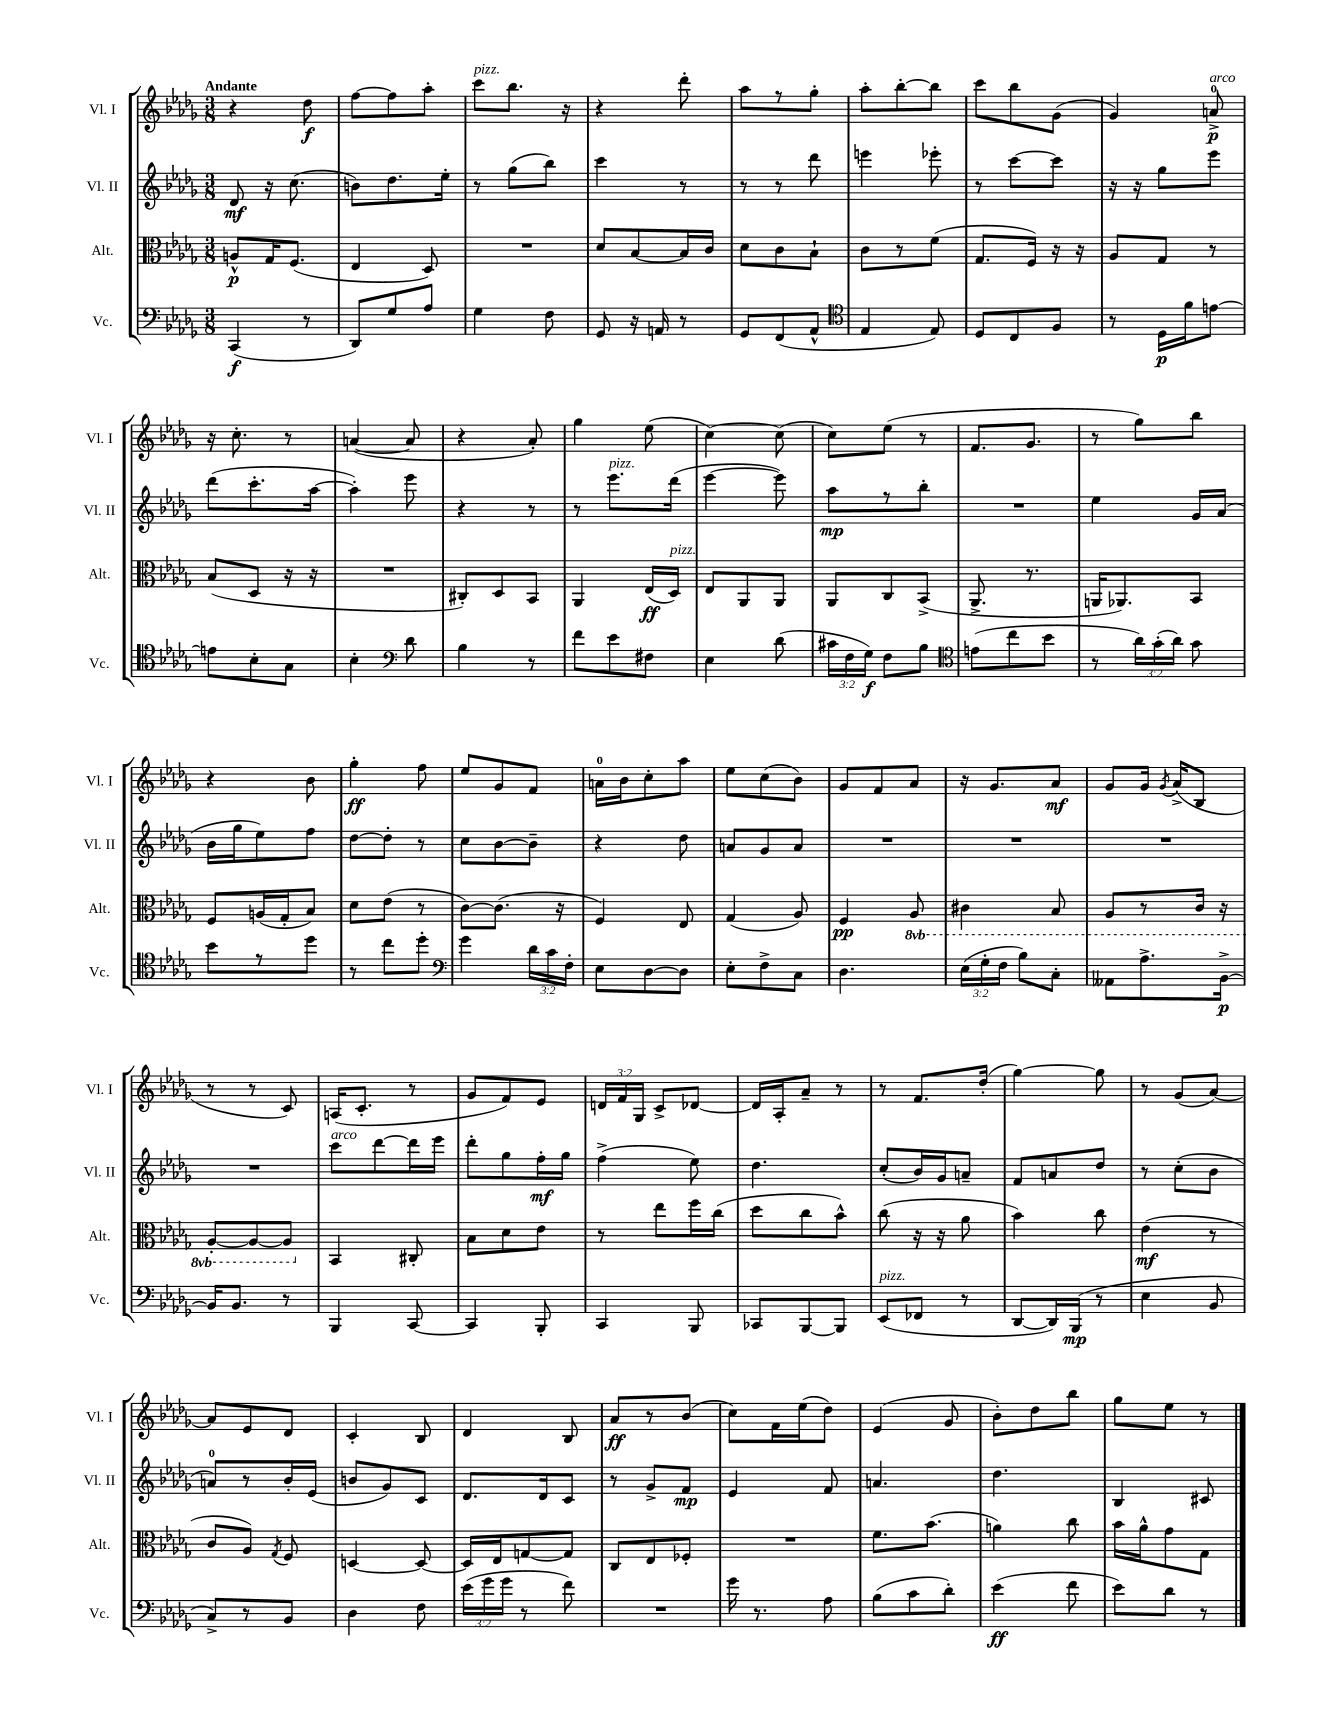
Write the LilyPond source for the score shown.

<<
\new StaffGroup <<
\new Staff = "s0" \with { instrumentName = "Vl. I" shortInstrumentName = "Vl. I" } {
    \clef treble \key des \major \numericTimeSignature \time 3/8 \override Staff.TupletNumber.text = #tuplet-number::calc-fraction-text \tempo "Andante"
    \autoBeamOff r4 des''8\f |
    f''8[~ f''8 aes''8]-. |
    c'''8[^\markup { \italic "pizz." } bes''8.] r16 |
    r4 des'''8-. |
    aes''8[ r8 ges''8]-. |
    aes''8[-. bes''8~-. bes''8] |
    c'''8[ bes''8 ges'8]( |
    ges'4) a'8-0->\p^\markup { \italic "arco" } |
    r16 c''8.-. r8 |
    a'4~( a'8 |
    r4 aes'8-.) |
    ges''4 ees''8( |
    c''4~) c''8( |
    c''8[) ees''8]( r8 |
    f'8.[ ges'8.] |
    r8 ges''8[) bes''8] |
    r4 bes'8 |
    ges''4-.\ff f''8 |
    ees''8[ ges'8 f'8] |
    a'16[-0 bes'16 c''8-. aes''8] |
    ees''8[ c''8( bes'8]) |
    ges'8[ f'8 aes'8] |
    r16 ges'8.[ aes'8]\mf |
    ges'8[ ges'16] \acciaccatura { ges'8 } aes'16[->( bes8] |
    r8 r8 c'8) |
    a16[( c'8.]-. r8 |
    ges'8[ f'8) ees'8] |
    \tuplet 3/2 { d'16[ f'16 ges16] } c'8[-> des'8]~ |
    des'16[ aes16-. aes'8]-- r8 |
    r8 f'8.[ des''16]-.( |
    ges''4~) ges''8 |
    r8 ges'8[( aes'8]~) |
    aes'8[ ees'8 des'8] |
    c'4-. bes8 |
    des'4 bes8 |
    aes'8[\ff r8 bes'8]( |
    c''8[) f'16 ees''16( des''8]) |
    ees'4( ges'8 |
    bes'8[-.) des''8 bes''8] |
    ges''8[ ees''8] r8 \bar "|." |
}
\new Staff = "s1" \with { instrumentName = "Vl. II" shortInstrumentName = "Vl. II" } {
    \clef treble \key des \major \numericTimeSignature \time 3/8
    \autoBeamOff des'8\mf r16 c''8.( |
    b'8[) des''8. ees''16]-. |
    r8 ges''8[( bes''8]) |
    c'''4 r8 |
    r8 r8 des'''8 |
    e'''4 ees'''8-. |
    r8 c'''8[~ c'''8] |
    r16 r16 ges''8[ ees'''8] |
    des'''8[( c'''8.-. aes''16]~ |
    aes''4-.) ees'''8 |
    r4 r8 |
    r8 ees'''8.[^\markup { \italic "pizz." } des'''16]( |
    ees'''4~ ees'''8) |
    aes''8[\mp r8 bes''8]-. |
    R4. |
    ees''4 ges'16[ aes'16]( |
    bes'16[ ges''16 ees''8) f''8] |
    des''8[~ des''8]-. r8 |
    c''8[ bes'8~ bes'8]-- |
    r4 des''8 |
    a'8[ ges'8 a'8] |
    R4. |
    R4. |
    R4. |
    R4. |
    c'''8[^\markup { \italic "arco" } des'''8~ des'''16 ees'''16] |
    des'''8[-. ges''8 f''16-.\mf ges''16] |
    f''4->( ees''8) |
    des''4. |
    c''8[-.( bes'16) ges'16 a'8]-- |
    f'8[ a'8 des''8] |
    r8 c''8[-.( bes'8] |
    a'8[-0) r8 bes'16-. ees'16]( |
    b'8[ ges'8) c'8] |
    des'8.[ des'16 c'8] |
    r8 ges'8[-> f'8]\mp |
    ees'4 f'8 |
    a'4. |
    des''4. |
    bes4 cis'8 \bar "|." |
}
\new Staff = "s2" \with { instrumentName = "Alt." shortInstrumentName = "Alt." } {
    \clef alto \key des \major \numericTimeSignature \time 3/8 \set Staff.ottavationMarkups = #ottavation-simple-ordinals
    \autoBeamOff a8[-^\p ges16 f8.]( |
    ees4 des8) |
    R4. |
    des'8[ bes8~ bes16 c'16] |
    des'8[ c'8 bes8]-! |
    c'8[ r8 f'8]( |
    ges8.[ f16]) r16 r16 |
    aes8[ ges8] r8 |
    bes8[( des8] r16 r16 |
    R4. |
    cis8[-.) des8 bes,8] |
    aes,4 ees16[\ff( des16]^\markup { \italic "pizz." }) |
    ees8[ aes,8 aes,8] |
    aes,8[ c8 bes,8]->( |
    aes,8.-> r8. |
    a,16[ aes,8.) bes,8] |
    f8[ a16( ges16-. bes8]) |
    des'8[ ees'8]( r8 |
    c'8[~) c'8.]( r16 |
    f4) ees8 |
    ges4( aes8) |
    f4\pp \ottava #-1 aes,8 |
    cis4 bes,8 |
    aes,8[ r8 c16] r16 |
    aes,8[~-. aes,8~ aes,8] \ottava #0 |
    bes,4 cis8-. |
    bes8[ des'8 ees'8] |
    r8 ees''8[ f''16 c''16]( |
    des''8[ c''8 bes'8]-^) |
    c''8( r16 r16 aes'8 |
    bes'4) c''8 |
    ees'4\mf( r8 |
    c'8[ aes8]) \acciaccatura { ges8 } f8 |
    d4~ d8~ |
    d16[ ees16 g8~ g8] |
    c8[ ees8 fes8]-. |
    R4. |
    f'8.[ bes'8.]( |
    a'4) c''8 |
    bes'16[ aes'16-^ ges'8 ges8] \bar "|." |
}
\new Staff = "s3" \with { instrumentName = "Vc." shortInstrumentName = "Vc." } {
    \clef bass \key des \major \numericTimeSignature \time 3/8 \override Staff.TupletNumber.text = #tuplet-number::calc-fraction-text
    \autoBeamOff c,4\f( r8 |
    des,8[) ges8 aes8] |
    ges4 f8 |
    ges,8 r16 a,16 r8 |
    ges,8[ f,8( aes,8]-^ |
    \clef tenor ees4 ees8) |
    des8[ c8 f8] |
    r8 des16[\p f'16 e'8]~ |
    e'8[ bes8-. ges8] |
    bes4-. \clef bass des'8 |
    bes4 r8 |
    f'8[ ees'8 fis8] |
    ees4 des'8( |
    \tuplet 3/2 { cis'16[ f16 ges16]\f) } f8[ bes8] |
    \clef tenor e'8[( c''8 bes'8] |
    r8 \tuplet 3/2 { aes'16[) ges'16-.( aes'16]) } ges'8 |
    bes'8[ r8 des''8] |
    r8 c''8[ des''8]-. |
    \clef bass ges'4 \tuplet 3/2 { des'16[ c'16 f16]-. } |
    ees8[ des8~ des8] |
    ees8[-. f8-> c8] |
    des4. |
    \tuplet 3/2 { ees16[( ges16-. f16] } bes8[) c8]-. |
    aeses,8[ aes8.-> bes,16]~->\p |
    bes,16[ bes,8.] r8 |
    bes,,4 c,8~ |
    c,4 bes,,8-. |
    c,4 bes,,8 |
    ces,8[ bes,,8~ bes,,8] |
    ees,8[^\markup { \italic "pizz." }( fes,8] r8 |
    des,8[~ des,16) bes,,16]\mp( r8 |
    ees4 bes,8 |
    c8[->) r8 bes,8] |
    des4 f8 |
    \tuplet 3/2 { ees'16[( ges'16 ges'16] } r8 f'8) |
    R4. |
    ges'16 r8. aes8 |
    bes8[( c'8 des'8]-.) |
    ees'4\ff( f'8 |
    ees'8[) des'8] r8 \bar "|." |
}
>>
>>
\layout { \context { \Score \remove "Bar_number_engraver" } }
